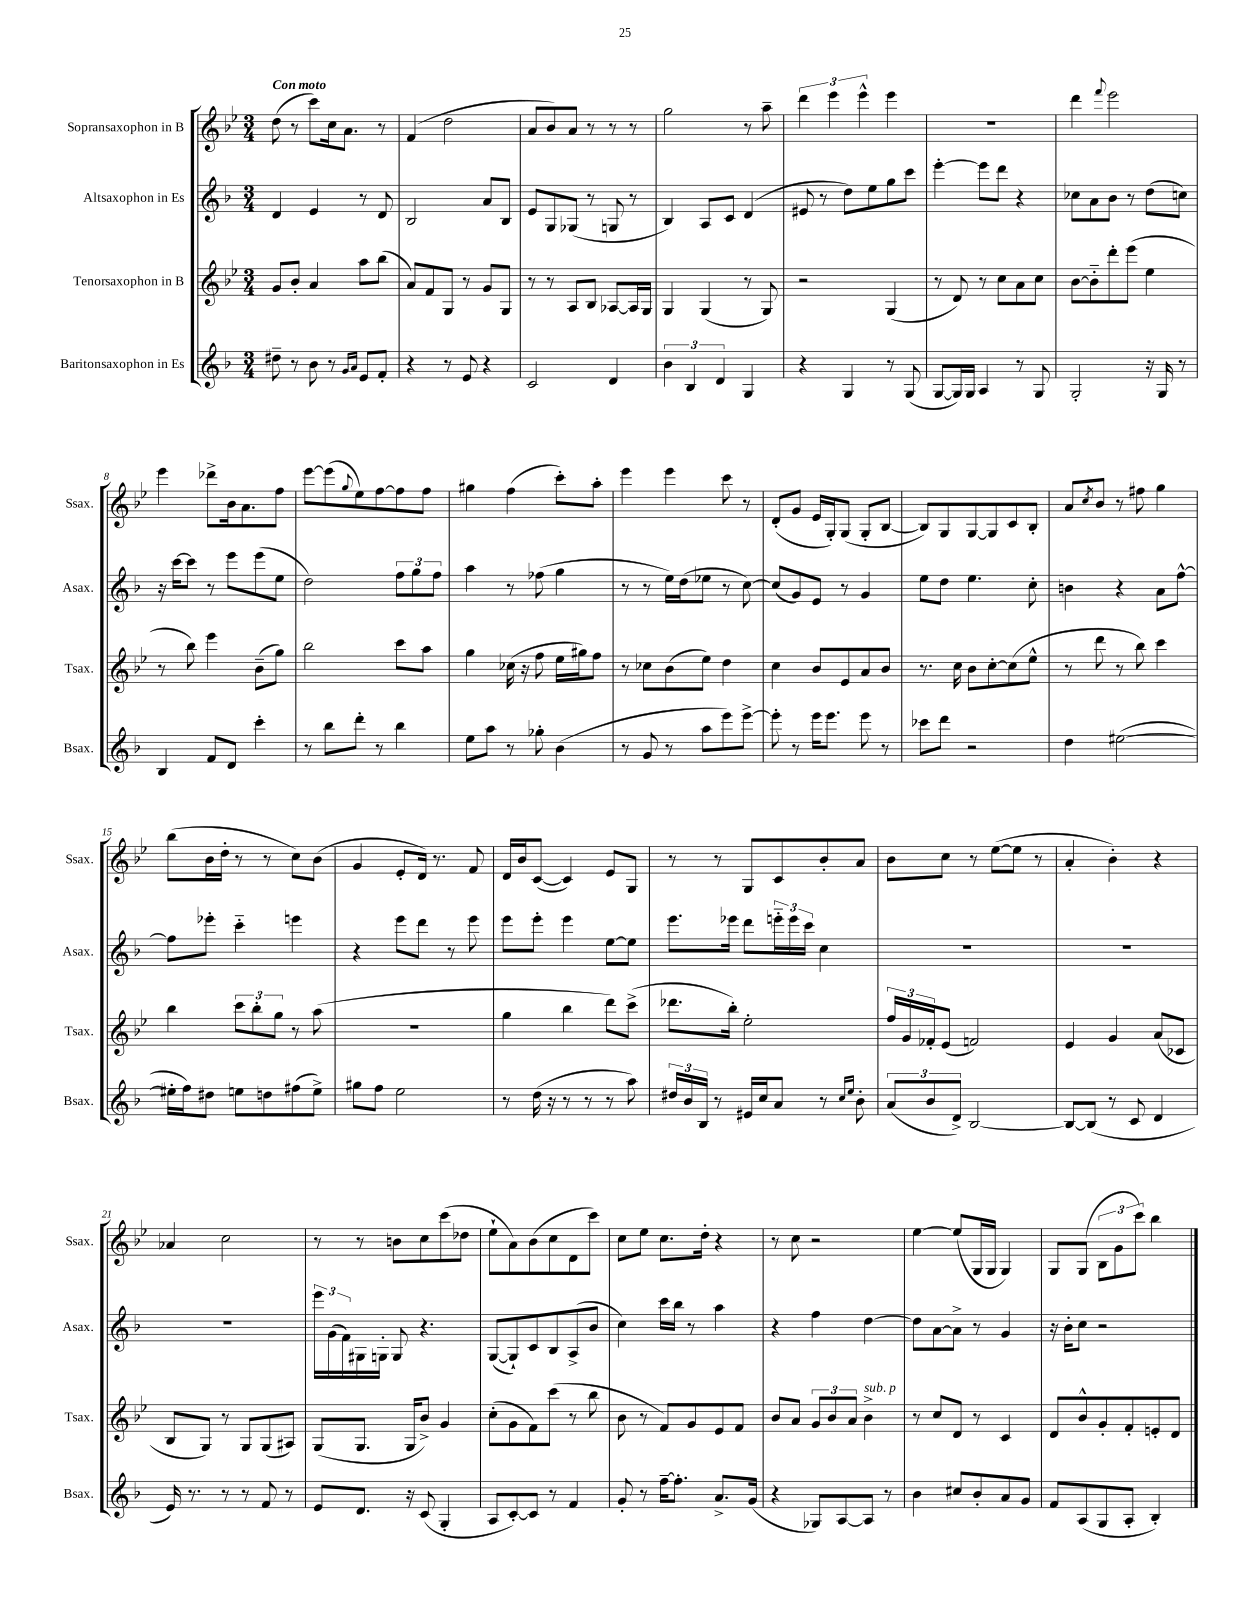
<<
\new StaffGroup <<
\new Staff = "s0" \with { instrumentName = "Sopransaxophon in B" shortInstrumentName = "Ssax." } {
    \clef treble \key bes \major \numericTimeSignature \time 3/4 \tempo "Con moto"
    d''8( r8 c'''8) c''16 a'8. r8 |
    f'4( d''2 |
    a'8 bes'8) a'8 r8 r8 r8 |
    g''2 r8 a''8-- |
    \tuplet 3/2 { d'''4 ees'''4 ees'''4-^ } ees'''4 |
    R2. |
    d'''4 \appoggiatura { f'''8 } ees'''2 |
    ees'''4 des'''8-> bes'16 a'8. f''8 |
    ees'''8~ ees'''8( \appoggiatura { g''8 } ees''8) f''8~ f''8 f''8 |
    gis''4 f''4( c'''8-.) a''8-. |
    ees'''4 ees'''4 c'''8 r8 |
    d'8-.( g'8 ees'16 g16-.) g8( g8-. bes8~ |
    bes8) g8 g8~ g8 c'8 bes8-. |
    a'8 \acciaccatura { c''8 } bes'8 r8 fis''8 g''4 |
    bes''8( bes'16 d''16-. r8 r8 c''8) bes'8( |
    g'4 ees'8-. d'16) r8. f'8 |
    d'16 bes'16 c'8~( c'4) ees'8 g8 |
    r8 r8 g8 c'8 bes'8-. a'8 |
    bes'8 c''8 r8 ees''8~( ees''8 r8 |
    a'4-. bes'4-.) r4 |
    aes'4 c''2 |
    r8 r8 b'8 c''8 c'''8( des''8 |
    ees''8-! a'8) bes'8( c''8 d'8 c'''8) |
    c''8 ees''8 c''8. d''16-. r4 |
    r8 c''8 r2 |
    ees''4~ ees''8( g16 g16 g4) |
    g8 g8( \tuplet 3/2 { bes8 g'8 c'''8) } bes''4 \bar "|." |
}
\new Staff = "s1" \with { instrumentName = "Altsaxophon in Es" shortInstrumentName = "Asax." } {
    \clef treble \key f \major \numericTimeSignature \time 3/4
    d'4 e'4 r8 d'8 |
    bes2 a'8 bes8 |
    e'8 g8 ges8( r8 g8 r8 |
    bes4) a8 c'8 d'4( |
    eis'8 r8 d''8) e''8 g''8 c'''8 |
    e'''4~-. e'''8 d'''8 r4 |
    ces''8 a'8 bes'8 r8 d''8( c''8) |
    r16 c'''16~ c'''8 r8 e'''8 e'''8( e''8 |
    d''2) \tuplet 3/2 { f''8 g''8 f''8 } |
    a''4 r8 fes''8( g''4 |
    r8 r8 e''16) d''16( ees''8 r8 c''8~) |
    c''8( g'8) e'8 r8 g'4 |
    e''8 d''8 e''4. c''8-. |
    b'4 r4 a'8 f''8~-^ |
    f''8 ees'''8-. c'''4-_ e'''4 |
    r4 e'''8 d'''8 r8 e'''8 |
    e'''8 e'''8-. e'''4 e''8~ e''8 |
    e'''8. ees'''16 d'''8 \tuplet 3/2 { e'''16-_ e'''16 c'''16 } c''4 |
    R2. |
    R2. |
    R2. |
    \tuplet 3/2 { e'''16 g'16( f'16) } gis16 g16-. g8 r4. |
    g8~( g8-!) c'8 bes8 a8->( bes'8 |
    c''4) c'''16 bes''16 r8 a''4 |
    r4 f''4 d''4~ |
    d''8 a'8~ a'8-> r8 g'4 |
    r16 bes'16-. c''8 r2 \bar "|." |
}
\new Staff = "s2" \with { instrumentName = "Tenorsaxophon in B" shortInstrumentName = "Tsax." } {
    \clef treble \key bes \major \numericTimeSignature \time 3/4
    g'8 bes'8-. a'4 a''8 bes''8( |
    a'8) f'8 g8 r8 g'8 g8 |
    r8 r8 a8 bes8 aes8~ aes16 g16 |
    g4 g4( r8 g8) |
    r2 g4( |
    r8 d'8) r8 c''8 a'8 c''8 |
    bes'8~ bes'8-_ d'''8-. ees'''8( ees''4 |
    r8 bes''8) ees'''4 bes'8--( g''8) |
    bes''2 c'''8 a''8 |
    g''4 ces''16( r16 f''8 ees''16 gis''16) f''8 |
    r8 ces''8 bes'8( ees''8) d''4 |
    c''4 bes'8 ees'8 a'8 bes'8 |
    r8. c''16 bes'8 c''8~-. c''8( ees''8-^ |
    r8 d'''8 r8 bes''8) c'''4 |
    bes''4 \tuplet 3/2 { c'''8 bes''8-. g''8 } r8 a''8( |
    R2. |
    g''4 bes''4 d'''8) c'''8->( |
    des'''8. bes''16-.) ees''2-. |
    \tuplet 3/2 { f''16 g'16 fes'16-. } ees'8( f'2) |
    ees'4 g'4 a'8( ces'8 |
    bes8 g8) r8 g8 g8( ais8) |
    g8( g8. g16 bes'8->) g'4 |
    c''8-.( g'8 f'8) c'''8( r8 bes''8 |
    bes'8 r8 f'8) g'8 ees'8 f'8 |
    bes'8 a'8 \tuplet 3/2 { g'8 bes'8 a'8 } bes'4->^\markup { \italic "sub. p" } |
    r8 c''8 d'8 r8 c'4 |
    d'8 bes'8-^ g'8-. f'8-. e'8-. d'8 \bar "|." |
}
\new Staff = "s3" \with { instrumentName = "Baritonsaxophon in Es" shortInstrumentName = "Bsax." } {
    \clef treble \key f \major \numericTimeSignature \time 3/4
    dis''8-- r8 bes'8 r8 \grace { g'16 a'16 } e'8 f'8-. |
    r4 r8 e'8 r4 |
    c'2 d'4 |
    \tuplet 3/2 { bes'4 bes4 d'4 } g4 |
    r4 g4 r8 g8( |
    g8~ g16) g16 a4 r8 g8 |
    g2-. r16 g16 r8 |
    bes4 f'8 d'8 c'''4-. |
    r8 bes''8 d'''8-. r8 bes''4 |
    e''8 a''8 r8 ges''8-. bes'4( |
    r8 g'8 r8 a''8 e'''8) e'''8~-> |
    e'''8-. r8 e'''16 e'''8. e'''8 r8 |
    ces'''8 d'''8 r2 |
    d''4 eis''2~( |
    eis''16-. f''16) dis''8 e''8 d''8 fis''8( e''8->) |
    gis''8 f''8 e''2 |
    r8 d''16( r16 r8 r8 r8 a''8) |
    \tuplet 3/2 { dis''16 bes'16 bes16 } r8 eis'16 c''16 a'8 r8 \grace { c''16 e''16 } bes'8-. |
    \tuplet 3/2 { a'8( bes'8 d'8->) } bes2~ |
    bes8~ bes8( r8 c'8 d'4 |
    e'16) r8. r8 r8 f'8 r8 |
    e'8 d'8. r16 c'8( g4-. |
    a8 c'8~-.) c'8 r8 f'4 |
    g'8-. r8 f''16~-- f''8.-. a'8.-> g'16( |
    r4 ges8) a8~ a8 r8 |
    bes'4 cis''8 bes'8-. a'8 g'8 |
    f'8 a8( g8 a8-. bes4-.) \bar "|." |
}
>>
>>
